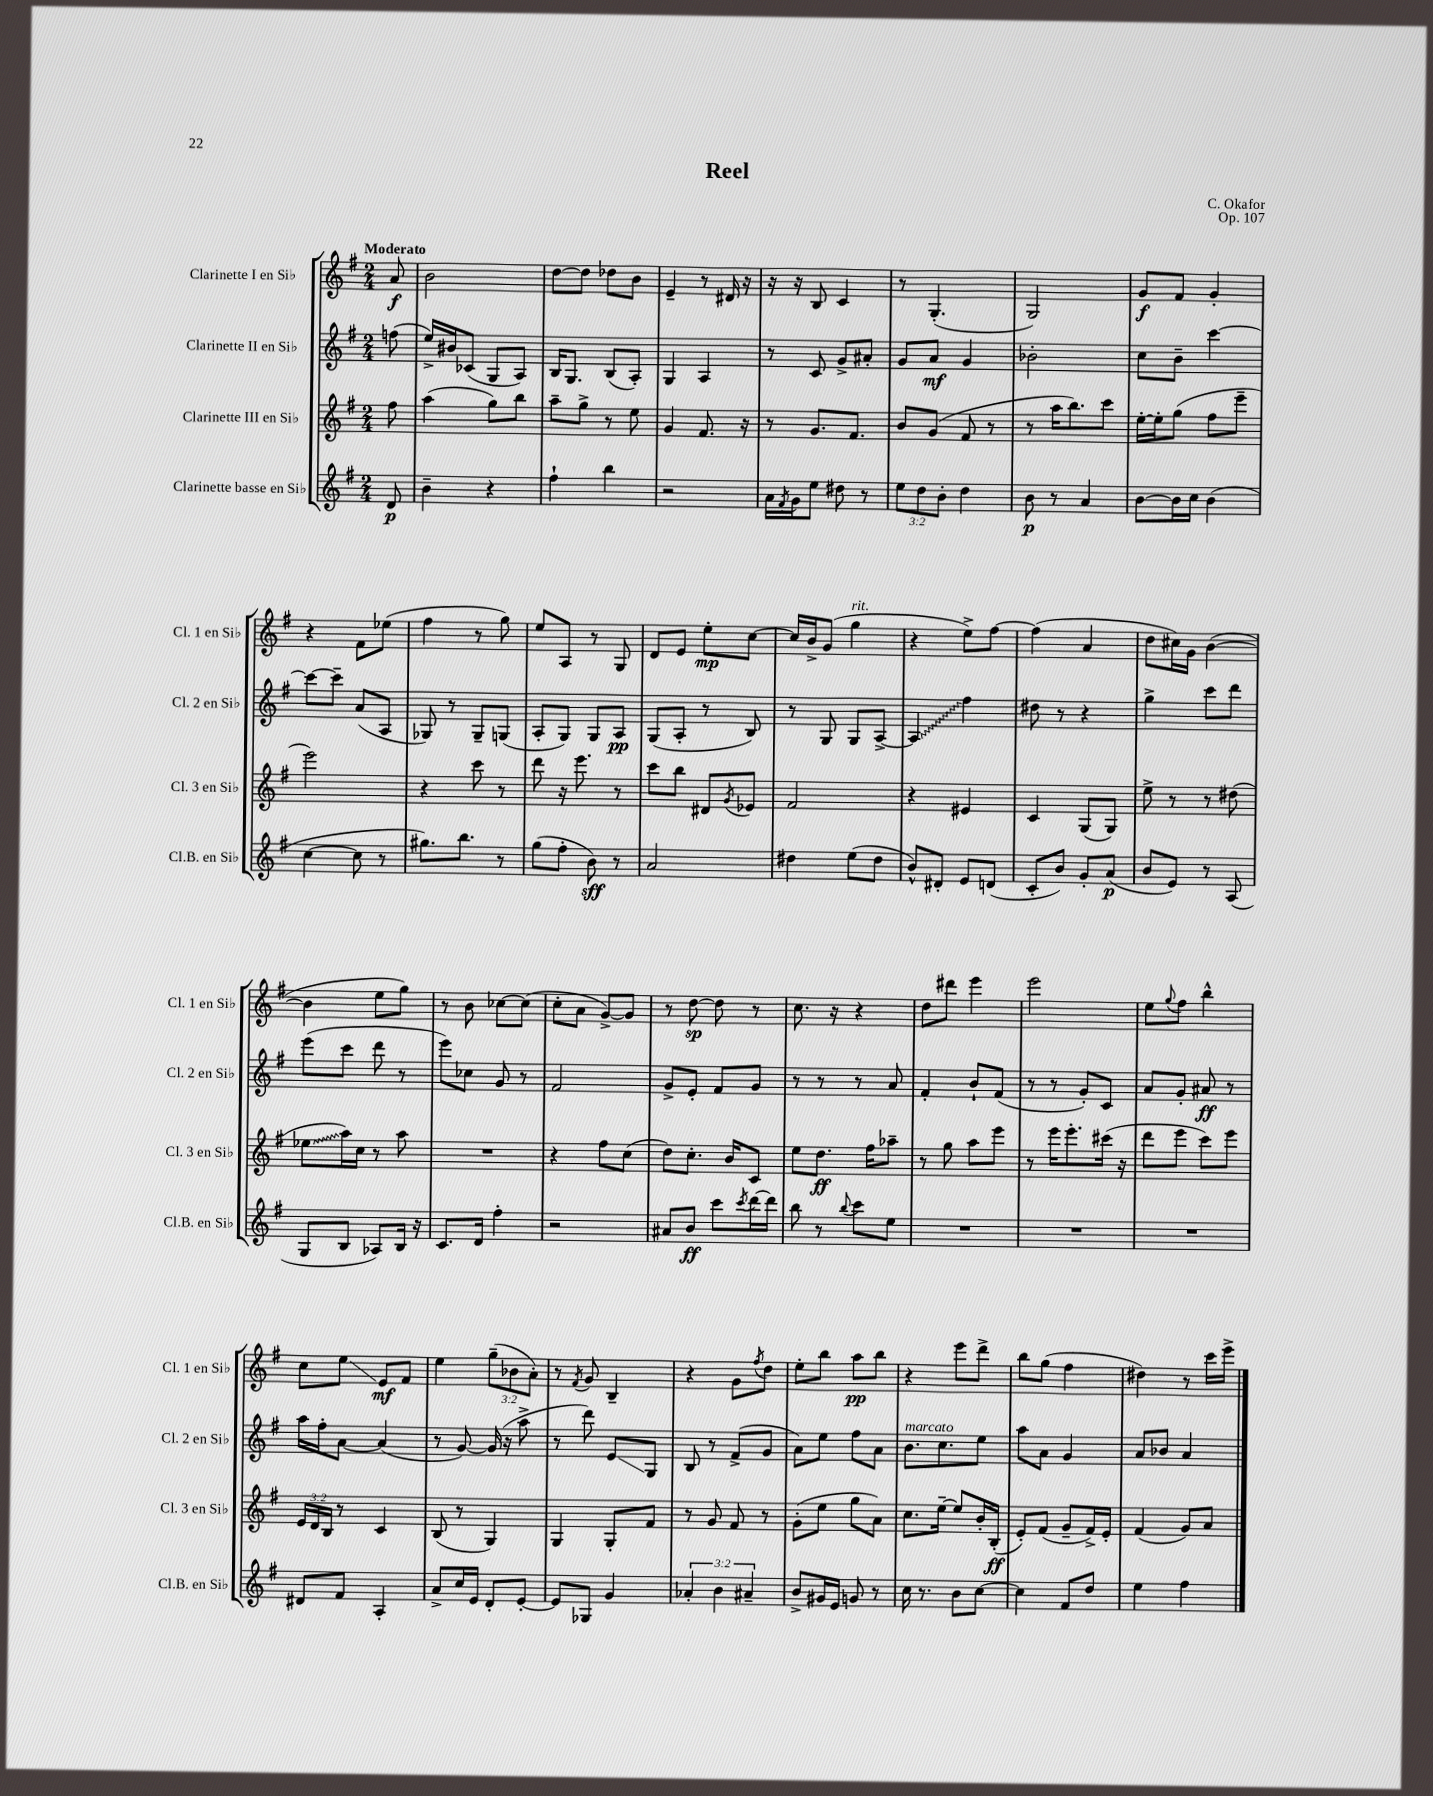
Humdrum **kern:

**kern	**kern	**kern	**kern
*staff4	*staff3	*staff2	*staff1
*clefG2	*clefG2	*clefG2	*clefG2
*k[f#]	*k[f#]	*k[f#]	*k[f#]
*M2/4	*M2/4	*M2/4	*M2/4
8d	8ff#	(8ff	8a
=	=	=	=
4b~	(4aa	16ee^)	2b
.	.	16b#	.
.	.	(8c-	.
4r	8gg)	8G	.
.	8bb	8A)	.
=	=	=	=
4ff#`	8aa~	16B	[8dd
.	.	8.G	.
.	8gg^	.	8dd]
4bb	8r	(8B	8dd-
.	8ee	8A')	8b
=	=	=	=
2r	4g	4G	4e~
.	8.f#	4A	8r
.	.	.	16d#
.	16r	.	16r
=	=	=	=
16a	8r	8r	16r
8qf#	.	.	.
16g	.	.	16r
8ee	8.g	8c	8B
8dd#	.	8g^	4c
.	8.f#	.	.
8r	.	8a#'	.
=	=	=	=
12ee	8b	8g	8r
12dd	.	.	.
.	(8g	8a	(4.G'
12b'	.	.	.
4dd	8f#	4g	.
.	8r	.	.
=	=	=	=
8b	8r	2b-'	2G)
8r	16aa	.	.
.	8.bb)	.	.
4a	.	.	.
.	8ccc	.	.
=	=	=	=
[8b	[16ee'	8cc	8g
.	16ee']	.	.
16b]	(8gg	8b~	8f#
16cc	.	.	.
(4b	8ff#	[4ccc	4g'
.	8eee~	.	.
=	=	=	=
[4cc	2eee)	8ccc_	4r
.	.	8ccc~]	.
8cc]	.	(8a	8f#
8r	.	8A	(8ee-
=	=	=	=
8.gg#)	4r	8G-)	4ff#
.	.	8r	.
8.bb	.	.	.
.	8ccc	8G-~	8r
8r	8r	(8G	8gg)
=	=	=	=
(8gg	8ddd	8A'	8ee
8ff#'	16r	8G)	8A
.	8.eee	.	.
8b)	.	8G	8r
8r	8r	8A	8G
=	=	=	=
2a	8ccc	(8G	8d
.	8bb	8A'	8e
.	8d#	8r	8ee'
.	8qg	.	.
.	8e-	8B)	[8cc
=	=	=	=
4dd#	2f#	8r	16cc]
.	.	.	16b^
.	.	8G	(8g
(8ee	.	8G	4gg
8dd#	.	[8A^	.
=	=	=	=
8b^^)	4r	4A]	4r
8d#'	.	.	.
8e	4e#	4ff#	8ee^)
(8d	.	.	[8ff#
=	=	=	=
8c'	4c	8dd#	(4ff#]
8b)	.	8r	.
8g'	(8G	4r	4a
(8a	8G)	.	.
=	=	=	=
8b	8ee^	4gg^	8dd
8e)	8r	.	16cc#)
.	.	.	16g
8r	8r	8ccc	([4b
(8A	(8dd#	8ddd	.
=	=	=	=
8G	8ee-	(8eee	4b]
8B	16aa)	8ccc	.
.	16cc	.	.
8A-)	8r	8ddd	8ee
16B	8aa	8r	8gg)
16r	.	.	.
=	=	=	=
8.c	2r	8eee)	8r
.	.	8cc-	8b
16d	.	.	.
4ff#'	.	8g	[8cc-
.	.	8r	(8cc-]
=	=	=	=
2r	4r	2f#	8cc'
.	.	.	8a
.	8ff#	.	[8g^)
.	(8cc	.	8g]
=	=	=	=
8a#	8dd)	8g^	8r
8b	8.cc'	8e'	[8dd
8ccc	.	8f#	8dd]
.	16b	.	.
8qccc	.	.	.
[16ddd	8c	8g	8r
16ddd]	.	.	.
=	=	=	=
8bb	8ee	8r	8.cc
8r	8.dd	8r	.
.	.	.	16r
8qqbb	.	.	.
8ccc	.	8r	4r
.	16ff#	.	.
8ee	8aa-~	8a	.
=	=	=	=
2r	8r	4f#'	8dd
.	8gg	.	8ddd#
.	8aa	8b`	4eee
.	8eee	(8f#	.
=	=	=	=
2r	8r	8r	2eee
.	16eee	8r	.
.	8.eee'	.	.
.	.	8g')	.
.	(16ccc#	8c	.
.	16r	.	.
=	=	=	=
2r	8ddd	8a	8ee
.	.	.	8qqgg
.	8eee	8g'	8ff#
.	8ccc)	8a#	4bb^^
.	8eee	8r	.
=	=	=	=
8d#	24e	16aa	8cc
.	24d	.	.
.	.	16ff#'	.
.	24B	.	.
8f#	8r	[8a	8ee
4A'	4c	(4a]	8e
.	.	.	8f#
=	=	=	=
8a^	(8B	8r	4ee
16cc	8r	[8g)	.
16e	.	.	.
8d'	4G)	(16g]	(12gg~
.	.	16r	.
.	.	.	12b-
[8e'	.	8aa^	.
.	.	.	12a')
=	=	=	=
8e]	4G	8r	8r
.	.	.	8qf#
8G-	.	8ddd)	8g
4g	8G'	8e	4B~
.	8f#	8G	.
=	=	=	=
6a-'	8r	8B	4r
.	8g	8r	.
6b	.	.	.
.	8f#	(8f#^	8g
6a#~	.	.	.
.	.	.	8qff#
.	8r	8g	8dd
=	=	=	=
8b^	(8g'	8a)	8ee'
16g#	8ee	8ee	8bb
16e	.	.	.
8g	8gg	8ff#	8aa
8r	8a)	8a	8bb
=	=	=	=
16cc	8.cc	8.b	4r
8.r	.	.	.
.	[16ee~	8.cc	.
8b	8ee]	.	8eee
[8cc	16b'	8ee	8ddd^
.	(16B'	.	.
=	=	=	=
4cc]	8e')	8aa	8bb
.	(8f#	8a	(8gg
8f#	8g~	4g	4ff#
8dd	16f#^)	.	.
.	16e'	.	.
=	=	=	=
4ee	(4f#	8a	4dd#)
.	.	8b-	.
4ff#	8g)	4a	8r
.	8a	.	16ccc
.	.	.	16eee^
==	==	==	==
*-	*-	*-	*-
